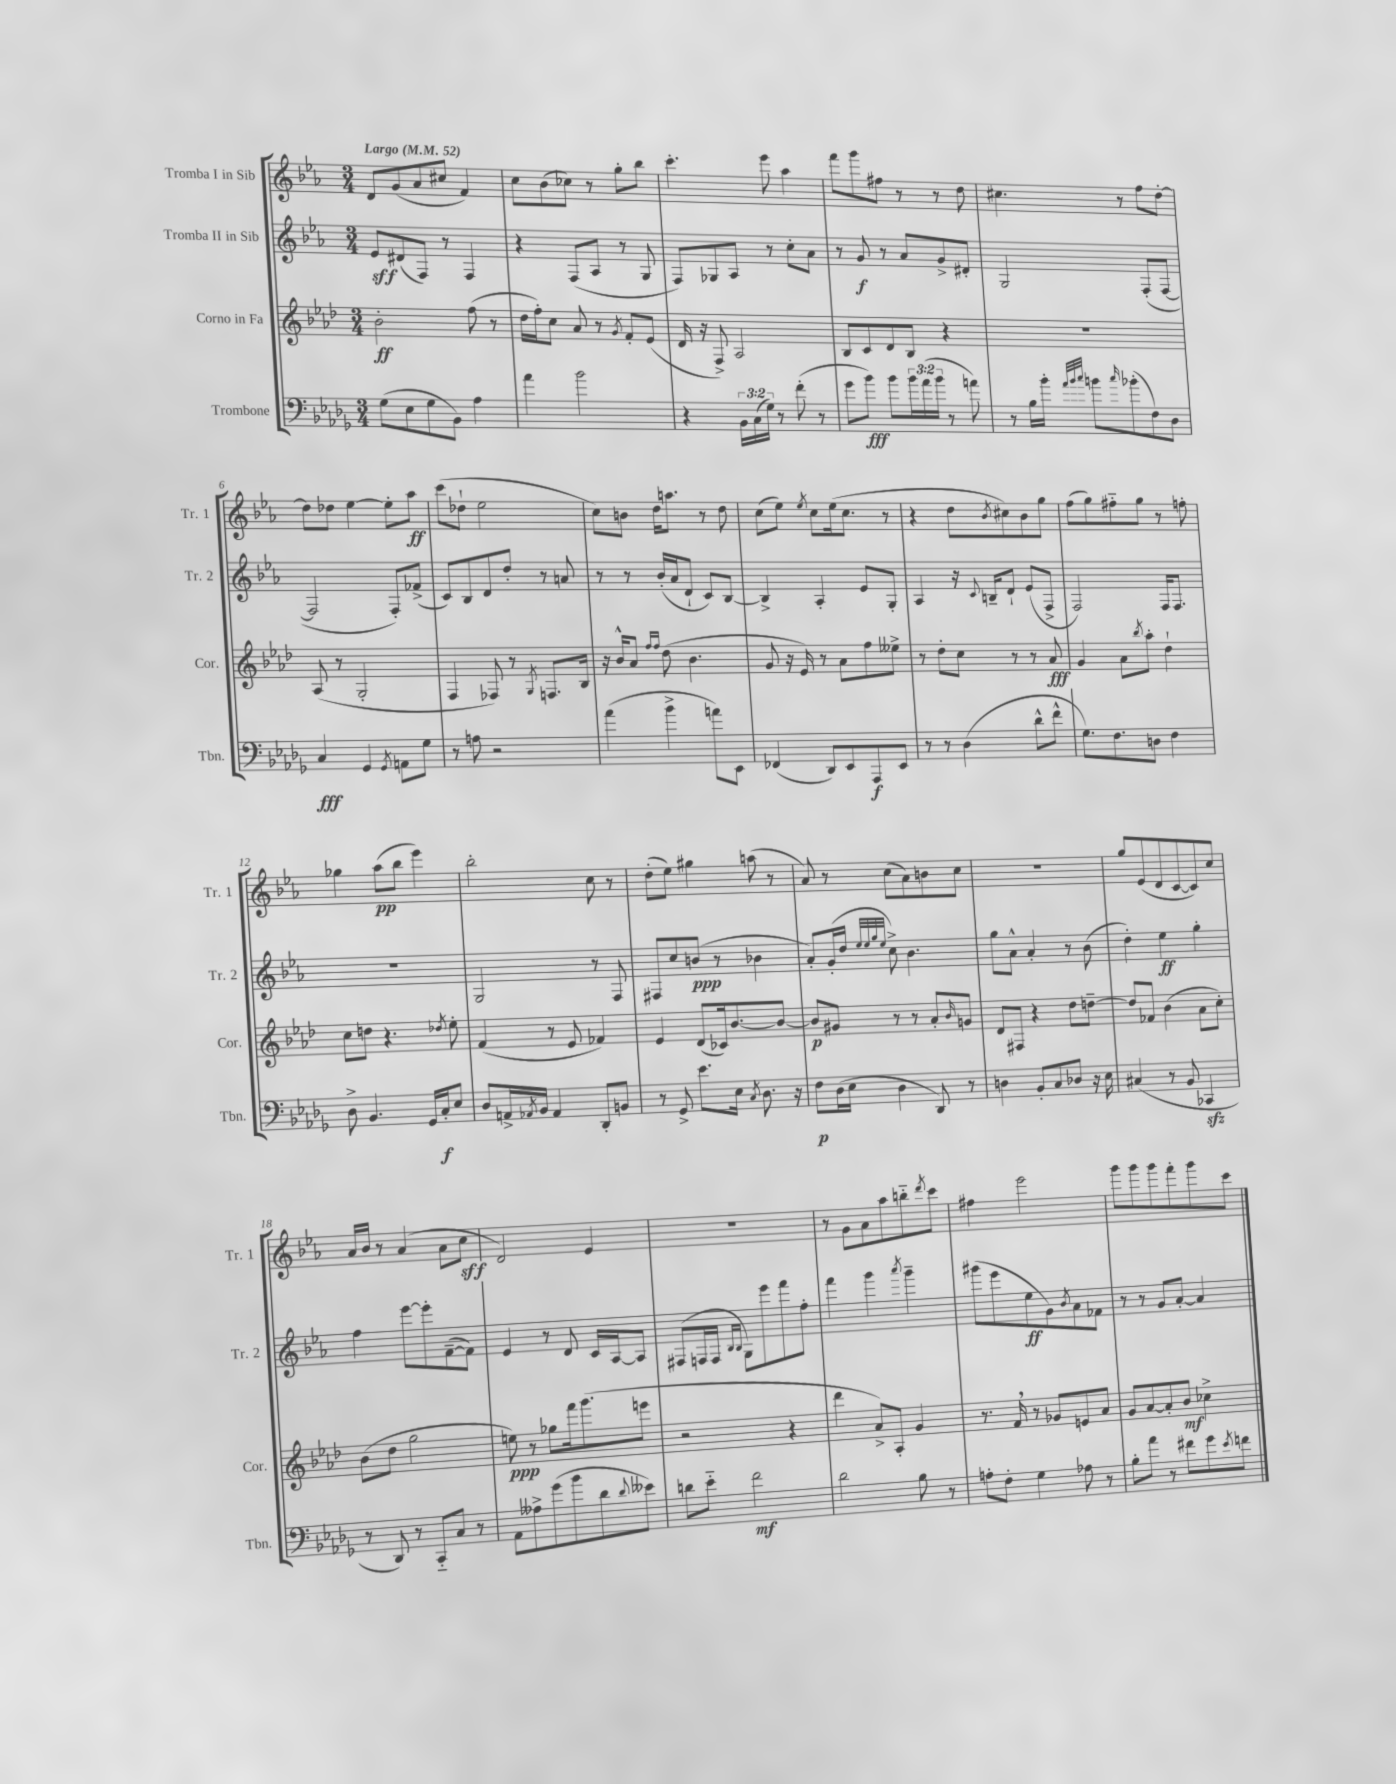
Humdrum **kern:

**kern	**kern	**kern	**kern
*staff4	*staff3	*staff2	*staff1
*clefF4	*clefG2	*clefG2	*clefG2
*k[b-e-a-d-g-]	*k[b-e-a-d-]	*k[b-e-a-]	*k[b-e-a-]
*M3/4	*M3/4	*M3/4	*M3/4
*MM52	*MM52	*MM52	*MM52
(8G-\L	2b-'\	8e-/L	8d/L
8E-\	.	(8d#/	(8g/
8G-\	.	8F/J)	8a-/
8BB-\J)	.	8r	8cc#/J
4A-\	(8ff\	4F/	4f/)
.	8r	.	.
=	=	=	=
4a-\	16dd-\LL	4r	8cc\L
.	16ff'\J)	.	.
.	8cc\J	.	(8b-\
2b-\	8a-/	(8F/L	8cc-\J)
.	8r	8A-/J	8r
.	8qg/	.	.
.	8f'/L	8r	8gg'\L
.	(8e-/J	8G/	8bb-\J
=	=	=	=
4r	16d-/	8F/L)	4.ccc'\
.	16r	.	.
.	8F^/)	8G-/	.
24BB-\LL	2A-/	8A-/J	.
(24C\	.	.	.
24G-\JJ)	.	.	.
8r	.	8r	8eee-\
(8f'\	.	8cc'\L	4aa-\
8r	.	8a-\J	.
=	=	=	=
8g-\L	8B-/L	8r	8fff\L
8b-\J)	8c/	8g/	8ggg\
8b-\L	8d-/	8r	8ff#\J
24b-\L	8B-/J	8a-/L	8r
(24a-\	.	.	.
24b-\JJ	.	.	.
8r	4r	8g^/	8r
8a\)	.	8d#'/J	8dd\
=	=	=	=
8r	2.r	2G/	4.cc#\
16B-\LL	.	.	.
16b-'\JJ	.	.	.
32qqa-/LLL	.	.	.
32qqb-/	.	.	.
32qqcc/JJJ	.	.	.
8b\L	.	.	.
16qqcc/	.	.	.
(8b-'\	.	.	8r
8F\)	.	(8F'/L	8ff\L
8D-\J	.	[8F/J	[8dd'\J
=	=	=	=
4C/	(8A-/	2F/]	8dd\]L
.	8r	.	8dd-\J
4GG-/	2G'/	.	[4ee-\
8qGG-/	.	.	.
8AA\L	.	8F'/L)	8ee-'\]L
8G-\J	.	(8f-^/J	8aa-\J
=	=	=	=
8r	4F/	8c/L)	(8ccc\L
8A\	.	8B-/	8dd-`\J
2r	8F-/)	8d/	2ee-\
.	8r	8dd'/J	.
.	8qG/	.	.
.	8.F/L	8r	.
.	.	8a/	.
.	16B-/Jk	.	.
=	=	=	=
(4a-\	16r	8r	8cc\L)
.	16b-^^/LK	.	.
.	8a-/J	8r	8b\J
.	16qqff/LL	.	.
.	16qqff/JJ	.	.
4b-^\	(8dd-\	(16b-'/LL	16dd\LK
.	.	16a-/J	8.aa\J
.	4.b-\	8d`/J	.
8a\L)	.	8c/L)	8r
8EE-\J	.	[8B-/J	8dd\
=	=	=	=
(4FF-/	8g/	4B-^/]	(8cc\L
.	16r	.	8ee-\J)
.	16e-/)	.	.
.	.	.	8qee-/
8DD-/L)	8r	4A-'/	8cc\L
8EE-/	8a-\L	.	(16ee-\k
.	.	.	8.cc\J
8AAA-/	8ff\	8e-/L	.
8EE-/J	8ee--^\J	8G'/J	8r
=	=	=	=
8r	8r	4A-/	4r
8r	8dd-'\L	.	.
(4D-\	8cc\J	16r	8dd\L
.	.	8qqc/	.
.	.	16B~/LK	.
.	.	.	8qb-/
.	8r	8d`/J	8cc#\)
8d-^^\L	8r	(8e-/L	8b-\
8f^^\J	8a-/	8F^/J	8gg\J
=	=	=	=
8.G-\L)	4g/	2F/)	(8ff\L
.	.	.	8gg\)
8.F\	.	.	.
.	8a-\L	.	8ff#'~\
.	8qbb-/	.	.
8D\J	8aa-'\J	.	8gg\J
4F\	4dd-`\	16F/LK	8r
.	.	8.F/J	.
.	.	.	8ff'\
=	=	=	=
8D-^\	8cc\L	2.r	4gg-\
4.BB-/	8dd\J	.	.
.	4.r	.	(8aa-\L
.	.	.	8bb-\J
16GG-/LL	.	.	4eee-\)
16C'/J	.	.	.
.	8qdd-/	.	.
8E-/J	8ee-'\	.	.
=	=	=	=
8D-/L	(4f/	2G/	2bb-'\
16AA^/L	.	.	.
8qAA-/	.	.	.
16BB-/JJ	.	.	.
4AA-/	8r	.	.
.	8e-/	.	.
8DD-'/L	4f-/)	8r	8cc\
8BB/J	.	8F/	8r
=	=	=	=
8r	4e-/	8F#/L	(8dd'\L
8GG-^/	.	8cc/	8ee-\J)
8.e-\L	(8d-/L	(8b/J	4gg#\
.	16c-/k)	8r	.
16E-\Jk	[8.b-/	.	.
8qC/	.	.	.
8.D-\	.	4b-\	(8aa\
.	8b-/_J	.	8r
16r	.	.	.
=	=	=	=
8F\L	8b-/]L	8a-'/L)	8a-/)
(16D-\L	8g#/J	(16g'/L	8r
16E-\JJ	.	16dd/JJ	.
.	.	32qqee-/LLL	.
.	.	32qqee-/	.
.	.	32qqgg/	.
.	.	32qqee-/JJJ	.
4D-\	8r	8cc^\)	(8cc\L
.	8r	4.b-\	8a-\)
8DD-/)	8a-'/L	.	8b\
.	16qqb-/	.	.
8r	8g/J	.	8cc\J
=	=	=	=
4D\	8d-/L	8gg\L	2.r
.	8F#/J	8a-^^\J	.
8BB-'/L	4r	4a-'/	.
8C/	.	.	.
8D-/J	8dd-\L	8r	.
16r	[8dd~\J	(8b-\	.
16E-\	.	.	.
=	=	=	=
(4C#/	8dd/]L	4dd'\)	8gg/L
.	8f-/J	.	(8e-/
8r	(4b-\	4ee-\	8d/
8BB-/	.	.	[8c/
4CC-/	8a-\L	4gg'\	8c/])
.	8cc'\J)	.	8cc/J
=	=	=	=
8r	(8b-\L	4ff\	16a-/LL
.	.	.	16b-/JJ
8DD-/)	8dd-\J	.	8r
8r	2gg\	[8eee-\L	(4a-/
8CC'~/L	.	8eee-'\]	.
8C/J	.	([8f~\	8a-\L
8r	.	8f\]J)	8cc\J
=	=	=	=
8AA-\L	8ee\)	4e-/	2d/)
8A--^\	8r	.	.
(8g-\	8gg-\L	8r	.
8b-\	16fff\k	8d/	.
.	(8.ggg\	.	.
8d-\	.	16c/LL	4e-/
.	.	[16A-/J	.
8qqd-/	.	.	.
8e--\J)	8eee\J	8A-/]J	.
=	=	=	=
8d\L	2r	(8F#/L	2.r
8e-'~\J	.	16F/L	.
.	.	16F/JJ	.
.	.	16qqB-/LL	.
.	.	16qqB-/JJ	.
2f\	.	8G\L)	.
.	.	8eee-\	.
.	4r	8fff\	.
.	.	8ff'\J	.
=	=	=	=
2d-\	4ddd-\	4fff\	8r
.	.	.	8g\L
.	8a-^/L)	4ggg\	8a-\
.	8A-'/J	.	8aa-\
.	.	8qaaa-/	.
8B-\	4g/	4ggg~\	8bb'~\
.	.	.	8qddd/
8r	.	.	8ccc\J
=	=	=	=
8A'\L	8.r	(8ggg#\L	4ff#\
8F'\J	.	8eee-\	.
.	16f/	.	.
4G-\	8r	8ee-\	2eee-\
.	8g-/L	8g\)	.
.	.	8qb-/	.
8A-\	8e/	8a-\	.
8r	8a-/J	8f-\J	.
=	=	=	=
8B-'\L	8g/L	8r	8ggg\L
8a-\J	[8a-/	8r	8ggg\
8r	8a-'/]	8g/L	8ggg\
8f#\L	8b-/J	[8a-'/J	8fff'\
8g-\	4cc-^\	4a-/]	8ggg\
8qe-/	.	.	.
8f\J	.	.	8ccc\J
==	==	==	==
*-	*-	*-	*-
